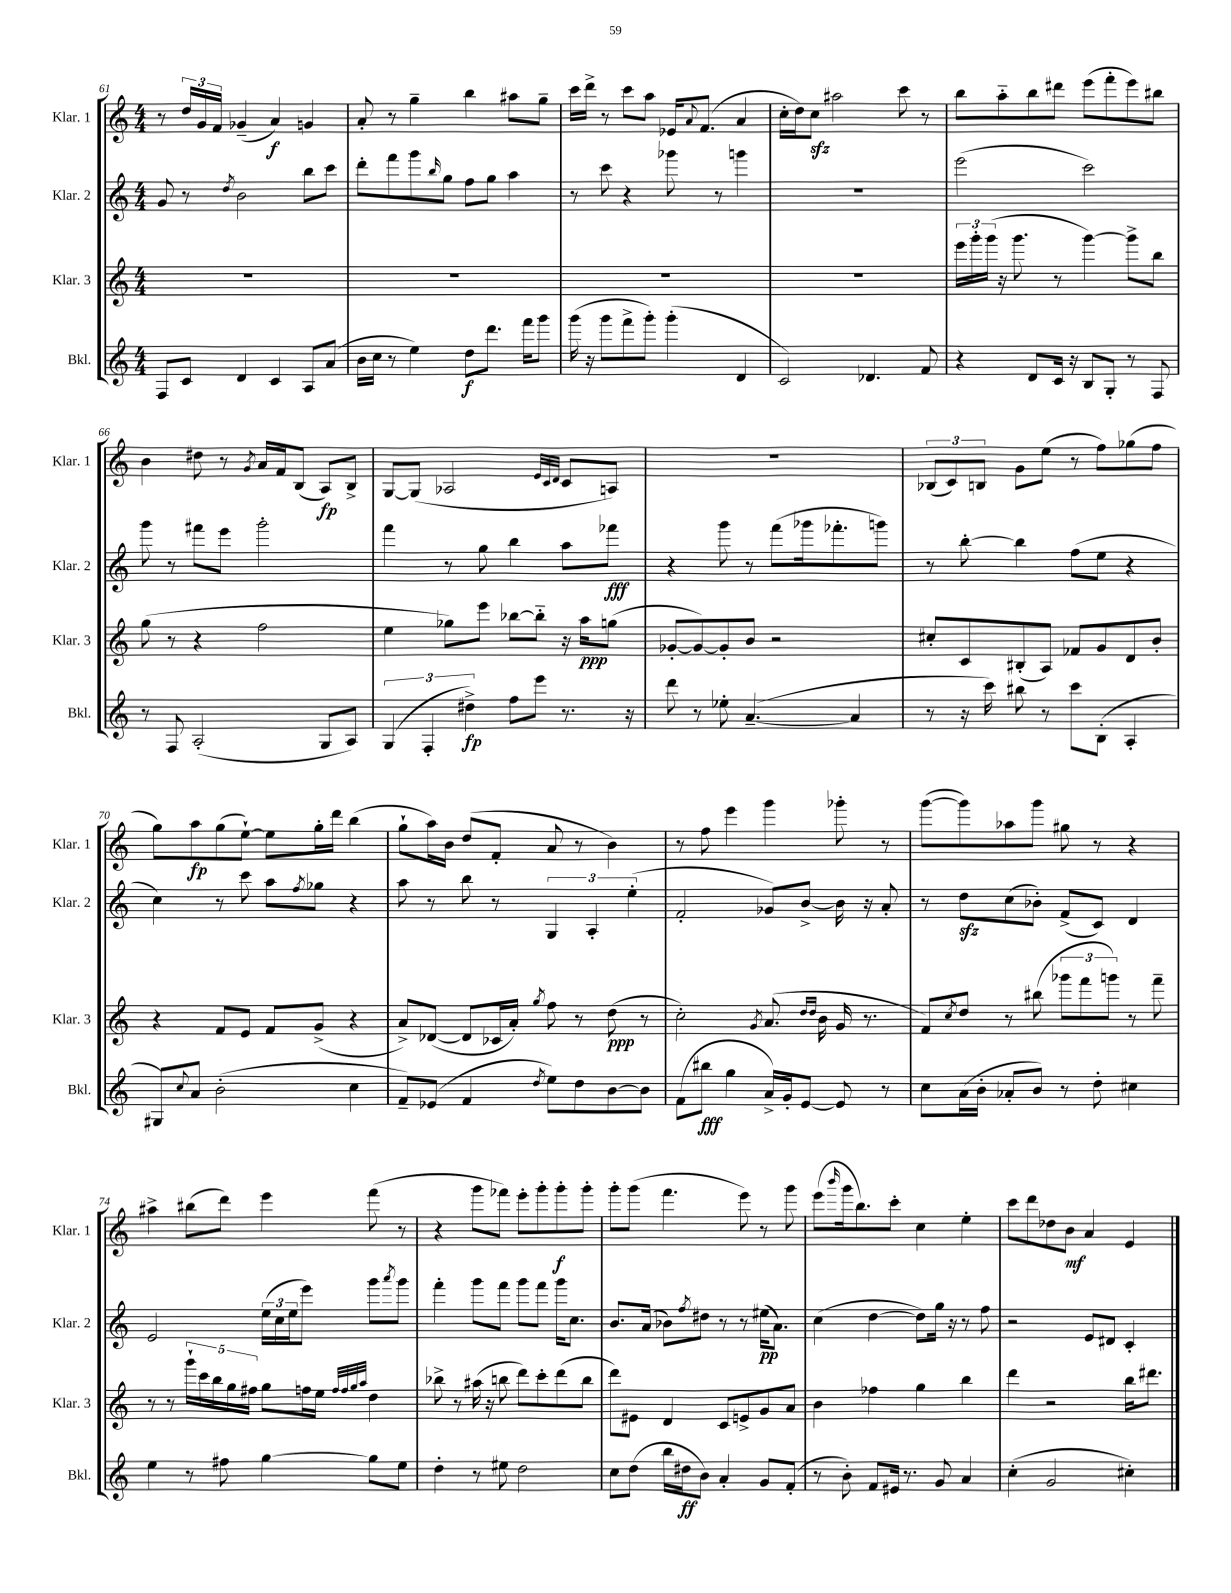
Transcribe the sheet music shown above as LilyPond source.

<<
\new StaffGroup <<
\new Staff = "s0" \with { instrumentName = "Klar. 1" shortInstrumentName = "Klar. 1" } {
    \clef treble \key c \major \numericTimeSignature \time 4/4
    r8 \tuplet 3/2 { d''16 g'16 f'16 } ges'4--( a'4\f) g'4 |
    a'8-. r8 g''4-- b''4 ais''8 g''8-- |
    c'''16 d'''16-> r8 c'''8 a''8 ees'16 \appoggiatura { a'8 } f'8.( a'4 |
    c''16-. d''16) c''8\sfz ais''2 c'''8 r8 |
    b''8 a''8-_ b''8 dis'''8 e'''8( f'''8-. e'''8) bis''8 |
    b'4 dis''8 r8 \acciaccatura { g'8 } a'16 f'16 b8( a8\fp) b8-> |
    g8~ g8( aes2 \grace { e'32 c'32 d'32 } c'8 a8) |
    R1 |
    \tuplet 3/2 { bes8( c'8) b8 } g'8 e''8( r8 f''8) ges''8( f''8 |
    g''8) a''8\fp g''8( e''8~-!) e''8 g''16-. d'''16 b''4( |
    g''8-! a''16) b'16 d''8( f'8-. a'8 r8 b'4) |
    r8 f''8 e'''4 g'''4 ges'''8-. r8 |
    g'''8~( g'''8) aes''8 g'''8 gis''8 r8 r4 |
    ais''4-> bis''8( d'''8) e'''4 f'''8( r8 |
    r4 g'''8 fes'''8) e'''8-. g'''8-. g'''8-.\f g'''8-. |
    g'''8-. g'''8( f'''4. e'''8) r8 g'''8 |
    e'''8( \grace { b'''16 } g'''16 b''8.) c'''8-. c''4 e''4-. |
    c'''8 d'''8 des''8 b'8\mf a'4 e'4 \bar "|." |
}
\new Staff = "s1" \with { instrumentName = "Klar. 2" shortInstrumentName = "Klar. 2" } {
    \clef treble \key c \major \numericTimeSignature \time 4/4
    g'8 r8 \acciaccatura { d''8 } b'2 b''8 c'''8 |
    d'''8-. f'''8 g'''8 \grace { b''16 } g''8 f''8 g''8 a''4 |
    r8 c'''8 r4 ges'''8 r8 g'''4 |
    R1 |
    e'''2( c'''2) |
    g'''8 r8 fis'''8 e'''8 g'''2-. |
    f'''4 r8 g''8 b''4 a''8 fes'''8\fff |
    r4 g'''8 r8 f'''8( ges'''16 fes'''8.-. g'''8) |
    r8 b''8~-. b''4 f''8( e''8 r4 |
    c''4) r8 c'''8 a''8 \acciaccatura { f''8 } ges''8 r4 |
    a''8 r8 b''8 r8 \tuplet 3/2 { g4 a4-. e''4-.( } |
    f'2-. ges'8) b'8~-> b'16 r16 a'8-. |
    r8 d''8\sfz c''8( bes'8-.) f'8->( c'8) d'4 |
    e'2 \tuplet 3/2 { e''16( c''16 e''16 } e'''8) g'''8 \acciaccatura { a'''8 } g'''8 |
    f'''4-. g'''8 f'''8 g'''8 f'''8 g'''16 c''8. |
    b'8. a'16( bes'8) \acciaccatura { f''8 } dis''8 r8 r8 eis''16\pp( a'8.) |
    c''4( d''4~ d''8) g''16 r16 r8 f''8 |
    r2 e'8 dis'8 c'4-. \bar "|." |
}
\new Staff = "s2" \with { instrumentName = "Klar. 3" shortInstrumentName = "Klar. 3" } {
    \clef treble \key c \major \numericTimeSignature \time 4/4
    R1 |
    R1 |
    R1 |
    R1 |
    \tuplet 3/2 { e'''16 g'''16-. g'''16( } r16 g'''8. r8 g'''4~) g'''8-> b''8 |
    g''8( r8 r4 f''2 |
    e''4 ges''8) e'''8 bes''8~ bes''8-_ r16 a''16\ppp g''8( |
    ges'8~-. ges'8~) ges'8-. b'8 r2 |
    cis''8-. c'8 bis8-.( a8) fes'8 g'8 d'8 b'8-. |
    r4 f'8 e'8 f'8 g'8->( r4 |
    a'8->) des'8~( des'8 ces'16 a'16-.) \acciaccatura { g''8 } f''8 r8 d''8\ppp( r8 |
    c''2-.) \acciaccatura { g'8 } a'8.( \grace { d''16 d''16 } b'16 g'16 r8. |
    f'8) \acciaccatura { c''8 } d''8 r8 bis''8( \tuplet 3/2 { ges'''8 f'''8 g'''8) } r8 f'''8-- |
    r8 r8 \tuplet 5/4 { g'''16-! c'''16 b''16 g''16 fis''16 } g''8 f''16 e''16 \grace { f''32 f''32 g''32 a''32 } d''4 |
    bes''8-> r8 ais''16( r16 b''8 d'''8) c'''8-. d'''8( b''8 |
    d'''8) eis'8 d'4 c'8 e'8-> g'8 a'8 |
    b'4 fes''4 g''4 b''4 |
    d'''4 r2 b''16 dis'''8. \bar "|." |
}
\new Staff = "s3" \with { instrumentName = "Bkl." shortInstrumentName = "Bkl." } {
    \clef treble \key c \major \numericTimeSignature \time 4/4
    f8 c'8 d'4 c'4 a8 a'8( |
    b'16 c''16 r8 e''4) d''8\f d'''8. f'''16 g'''8 |
    g'''16( r16 g'''8 f'''8-> g'''8-.) g'''4-.( d'4 |
    c'2) des'4. f'8 |
    r4 d'8 c'16 r16 b8 g8-. r8 f8 |
    r8 f8 a2-.( g8 a8) |
    \tuplet 3/2 { g4( f4-. dis''4->\fp) } f''8 e'''8 r8. r16 |
    d'''8 r8 ees''8-. a'4.~--( a'4 |
    r8 r16 c'''16) bis''8 r8 c'''8 b8-.( a4-. |
    gis8) \appoggiatura { c''8 } a'8 b'2-.( c''4 |
    f'8--) ees'8( f'4 \acciaccatura { d''8 } e''8) d''8 b'8~ b'8 |
    f'8( bis''8\fff g''4 a'16->) g'16-. e'8~ e'8 r8 |
    c''8 a'16( b'16-. aes'8-. b'8) r8 d''8-. cis''4 |
    e''4 r8 fis''8 g''4~ g''8 e''8 |
    d''4-. r8 eis''8 d''2 |
    c''8 d''8( b''16 dis''16\ff b'8) a'4-. g'8 f'8-.( |
    r8 b'8-.) f'8 eis'16 r8. g'8 a'4 |
    c''4-.( g'2 cis''4-.) \bar "|." |
}
>>
>>
\layout { \context { \Score currentBarNumber = #61 } }
